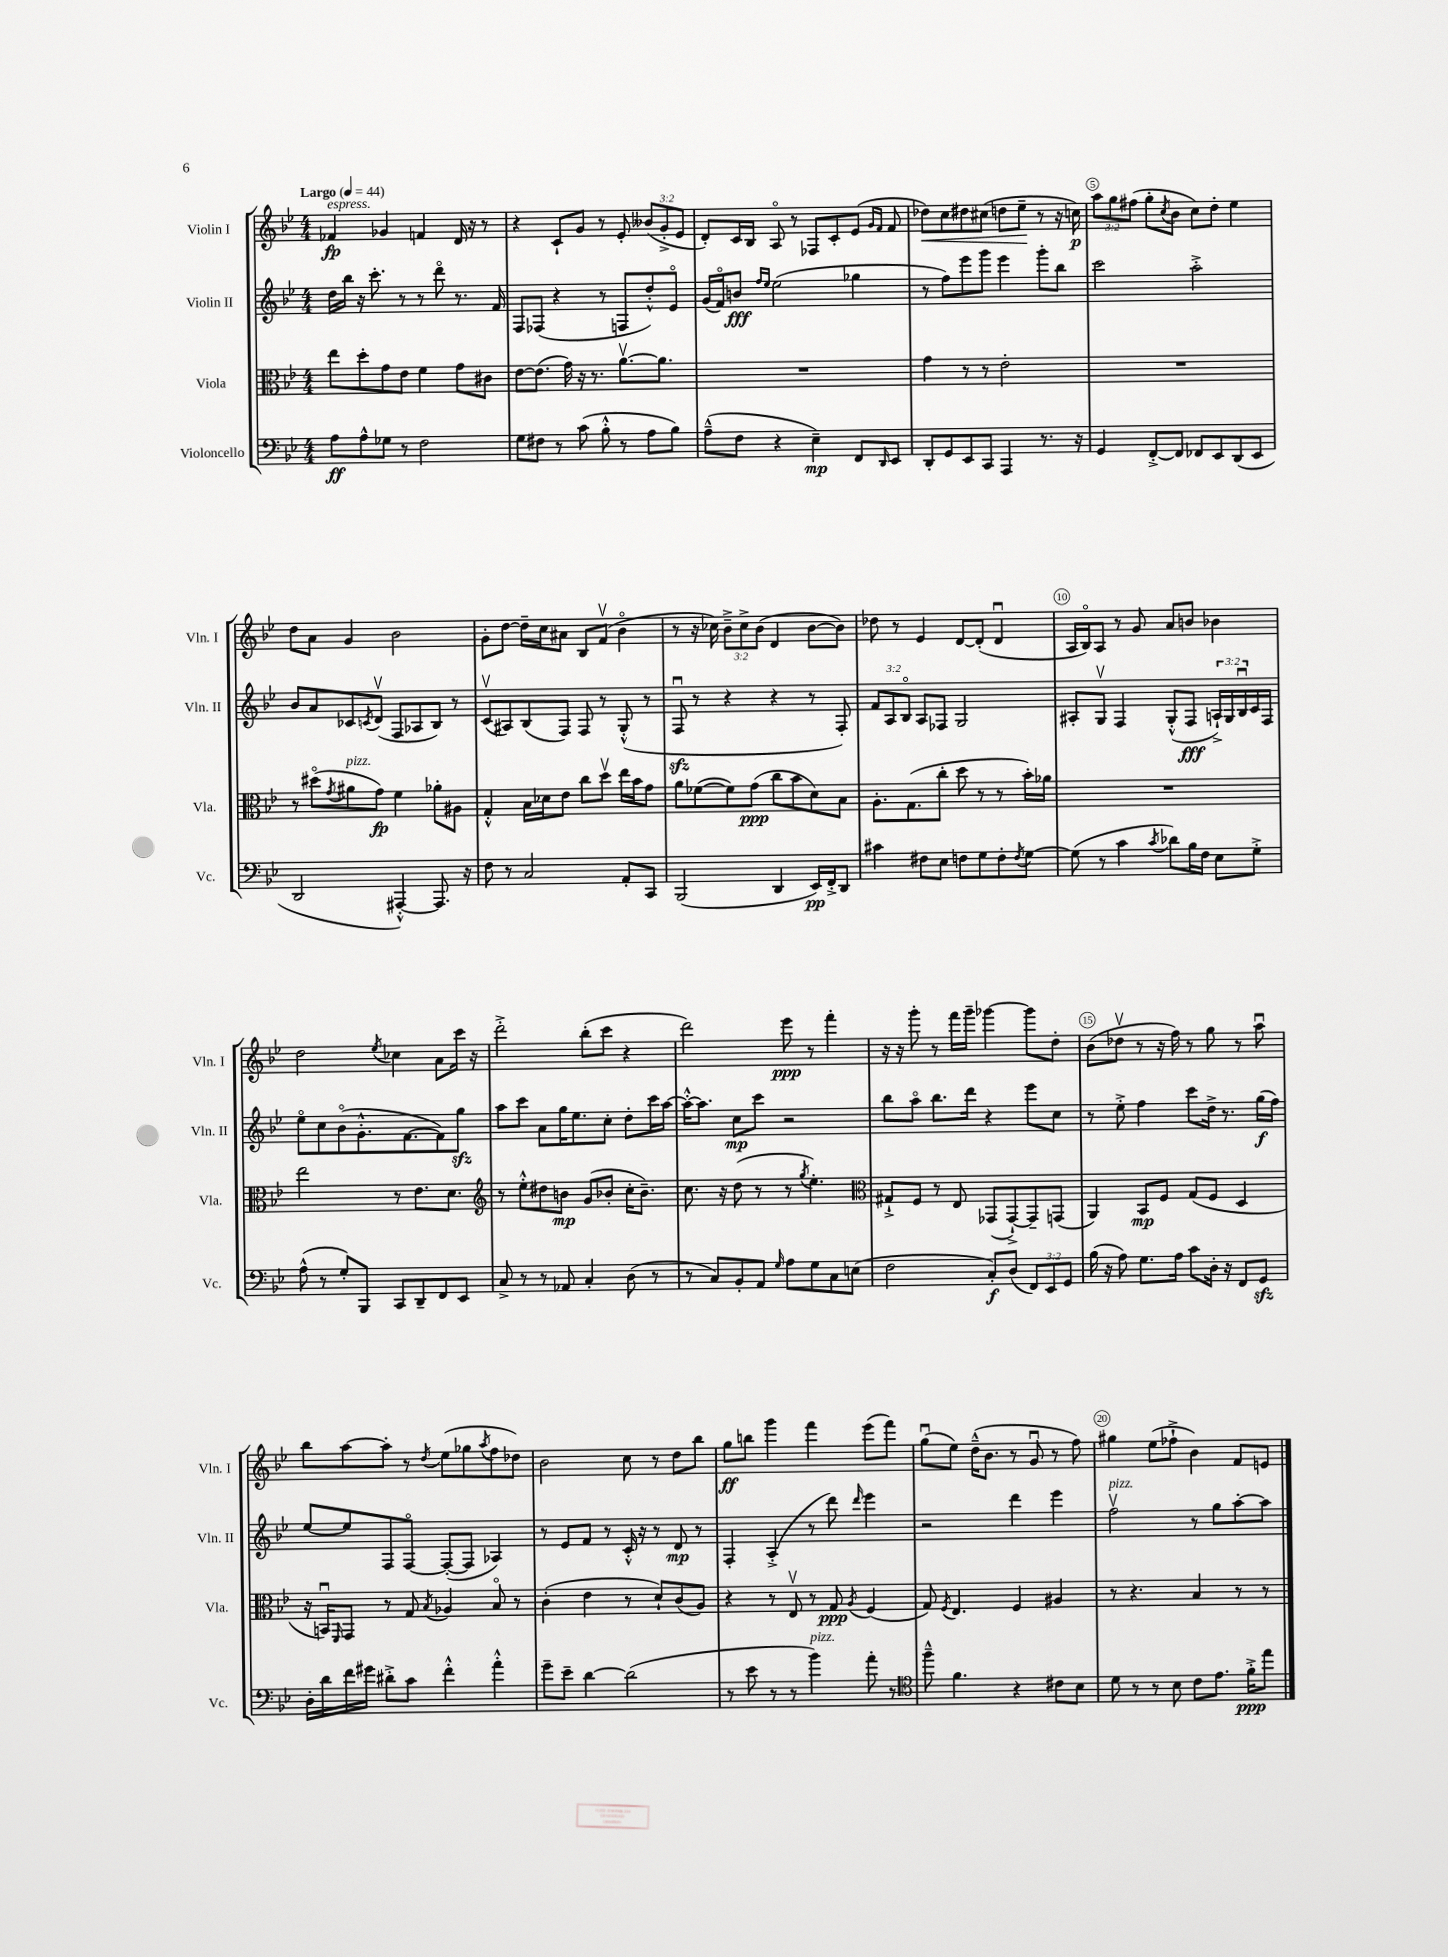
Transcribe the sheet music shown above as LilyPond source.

<<
\new StaffGroup <<
\new Staff = "s0" \with { instrumentName = "Violin I" shortInstrumentName = "Vln. I" } {
    \clef treble \key bes \major \numericTimeSignature \time 4/4 \override Staff.TupletNumber.text = #tuplet-number::calc-fraction-text \tempo "Largo" 4 = 44
    fes'4\fp^\markup { \italic "espress." } ges'4 f'4 d'16 r16 r8 |
    r4 c'8-! g'8 r8 ees'8-. \tuplet 3/2 { beses'8( g'8-.-> ees'8 } |
    d'8-.) c'16 bes16 a8\flageolet r8 fes8 c'8-. ees'8( \grace { g'16 f'16 } f'8 |
    des''8\<) c''8 dis''8 cis''8( d''8 ees''8--\! r8 r16 c''16\p) |
    \tuplet 3/2 { a''8 g''8 fis''8( } g''8-. \acciaccatura { c''8 } bes'8 c''8) d''8-. ees''4 |
    d''8 a'8 g'4 bes'2 |
    g'8-. d''8~ d''16-- c''16 ais'8 bes8 f'8\upbow( bes'4\flageolet |
    r8 r16 ces''16) \tuplet 3/2 { bes'8---> ces''8-> bes'8( } d'4 bes'8~ bes'8) |
    des''8 r8 ees'4 d'8~ d'8-.( d'4\downbow |
    a16 bes16\flageolet) a8 r8 g'8 a'8 b'8 bes'4 |
    d''2 \acciaccatura { ees''8 } ces''4 a'8 c'''16 r16 |
    d'''2-.-> bes''8-.( c'''8 r4 |
    d'''2) ees'''8\ppp r8 f'''4-. |
    r16 r16 g'''8-. r8 f'''16 g'''16-- ges'''4~ ges'''8 d''8-. |
    bes'8( des''8\upbow r8 r16 f''16) r8 g''8 r8 a''8\downbow |
    bes''8 a''8~ a''8-. r8 \acciaccatura { d''8 } ees''8( ges''8 \acciaccatura { a''8 } f''8 des''8) |
    bes'2 c''8 r8 d''8 bes''8 |
    g''8\ff b''8 g'''4 f'''4 ees'''8( f'''8) |
    g''8\downbow( ees''8) d''16---^( bes'8. r8 g'8\downbow r8 f''8) |
    gis''4 ees''8( fes''8-!-> bes'4) f'8 e'8 \bar "|." |
}
\new Staff = "s1" \with { instrumentName = "Violin II" shortInstrumentName = "Vln. II" } {
    \clef treble \key bes \major \numericTimeSignature \time 4/4 \override Staff.TupletNumber.text = #tuplet-number::calc-fraction-text
    d''16 bes''16 r16 c'''8.-. r8 r8 d'''8\flageolet r8. f'16 |
    f8 fes8( r4 r8 f8 d''8-.-^) ees'8\flageolet |
    g'16( f'16\flageolet) b'8\fff \grace { f''16 ees''16 } ees''2( ges''4 |
    r8 f''8) ees'''8 g'''8 ees'''4 g'''8-. bes''8 |
    c'''2 a''2-.-> |
    bes'8 a'8 ces'8 \acciaccatura { c'8 } d'8\upbow( f8 aes8 bes8) r8 |
    c'8\upbow( ais8) bes8( f8) f8 r8 g8-.-^( r8 |
    f8\downbow\sfz r8 r4 r4 r8 f8-.) |
    \tuplet 3/2 { f'8 a8 bes8\flageolet } a8 fes8 g2 |
    ais8-. g8\upbow f4 g8-.-^( f8\fff \tuplet 3/2 { a16-!->) g16 bes16\downbow } c'16 f16 |
    ees''8\flageolet c''8 bes'8\flageolet( g'8.-.-^ f'8.~ f'8) g''8\sfz |
    a''8 c'''8 a'8 g''16 ees''8. c''8-. d''8-. c'''16 a''16~ |
    a''16~-.-^ a''8. c''8\mp c'''8 r2 |
    bes''8 a''8\flageolet bes''8. d'''16 r4 ees'''8 c''8 |
    r8 ees''8-.-> f''4 c'''8 d''16-> r8. g''16\f( f''16) |
    ees''8~ ees''8 f8 f8~\flageolet f8~-.( f8 aes4) |
    r8 ees'8 f'8 r8 c'16-.-^ r16 r8 d'8\mp r8 |
    f4-. a4-.->( r8 d'''8) \grace { d'''16 } ees'''4 |
    r2 d'''4 ees'''4 |
    f''2\upbow^\markup { \italic "pizz." } r8 g''8 a''8~-. a''8 \bar "|." |
}
\new Staff = "s2" \with { instrumentName = "Viola" shortInstrumentName = "Vla." } {
    \clef alto \key bes \major \numericTimeSignature \time 4/4
    ees''8 d''8-. g'8 ees'8 f'4 g'8 cis'8 |
    ees'8~ ees'8.( g'16) r16 r8. a'8.~\upbow a'8. |
    R1 |
    g'4 r8 r8 ees'2-. |
    R1 |
    r8 dis''8\flageolet( \acciaccatura { g'8 } ais'8^\markup { \italic "pizz." } g'8\fp) f'4 aes'8-. ais8 |
    g4-.-^ bes16 des'16 ees'8 c''8 d''8\upbow ees''16 bes'16 g'8 |
    a'8 fes'8~( fes'8) g'8\ppp( c''8 bes'8 d'8) bes8 |
    a8.-. g8.( c''8-. d''8 r8 r8 bes'16-.) aes'16 |
    R1 |
    ees''2 r8 ees'8. d'8. |
    \clef treble r8 ees''8-.-^ dis''8 b'8\mp g'8( bes'8-. c''16-. bes'8.--) |
    c''8. r16 d''8( r8 r8 \acciaccatura { g''8 } ees''4.-.) |
    \clef alto gis8-!-> f8 r8 ees8 ges,8( ges,8~-!->) ges,8-- g,8( |
    a,4) bes,8\mp f8 g8( f8 d4 |
    r16 b,16\downbow) \grace { f,16 } g,8 r8 g8 \acciaccatura { bes8 } aes4 bes8\flageolet r8 |
    c'4-.( ees'4 r8 d'8-!) c'8( a8) |
    r4 r8 ees8\upbow r8 g8\ppp \acciaccatura { a8 } f4( |
    g8) \acciaccatura { f8 } ees4. f4 ais4 |
    r8 r4. bes4 r8 r8 \bar "|." |
}
\new Staff = "s3" \with { instrumentName = "Violoncello" shortInstrumentName = "Vc." } {
    \clef bass \key bes \major \numericTimeSignature \time 4/4 \override Staff.TupletNumber.text = #tuplet-number::calc-fraction-text
    a8\ff a8-^ ges8 r8 f2 |
    g8 fis8 r8 c'8( bes8-.-^ r8 a8 bes8) |
    a8---^( f8 r4 ees4--\mp) f,8 \grace { d,16 } ees,8 |
    d,8-. g,8 ees,8 c,8 a,,4 r8. r16 |
    g,4 f,8~-.-> f,8 fes,8 ees,8 d,8( ees,8 |
    d,2 ais,,4~-.-^) ais,,8. r16 |
    f8 r8 c2 a,8-. c,8 |
    bes,,2( d,4 ees,16\pp) f,16-.-> d,8 |
    cis'4 fis8 ees8 f8 g8 f8-. \acciaccatura { f8 } g8~ |
    g8( r8 c'4 \acciaccatura { c'8 } des'8) bes16 f16 ees8 g8-.-> |
    a8-^( r8 g8-.) bes,,8 c,8 d,8-- f,8 ees,8 |
    c8-> r8 r8 aes,8 c4-. d8( r8 |
    r8 c8) bes,8-. a,8 \grace { g16 } a8 g8 c8 e8( |
    f2 c8-.\f) d8( \tuplet 3/2 { f,8) ees,8 g,8 } |
    bes16( r16 a8) g8. a16 c'8 d16-. r16 f,8 g,8\sfz |
    d16-. d'16 f'16 gis'16 dis'8-.-> c'8 f'4-.-^ a'4-.-^ |
    g'8-- ees'8-- d'4~ d'2( |
    r8 ees'8 r8 r8 bes'4^\markup { \italic "pizz." }) a'8-. r8 |
    \clef tenor f''8---^ f'4. r4 cis'8 bes8 |
    d'8 r8 r8 bes8 c'8 ees'8. f'16-.->\ppp ees''8 \bar "|." |
}
>>
>>
\layout { \context { \Score \override BarNumber.break-visibility = ##(#f #t #t) barNumberVisibility = #(every-nth-bar-number-visible 5) \override BarNumber.stencil = #(make-stencil-circler 0.1 0.3 ly:text-interface::print) } }
